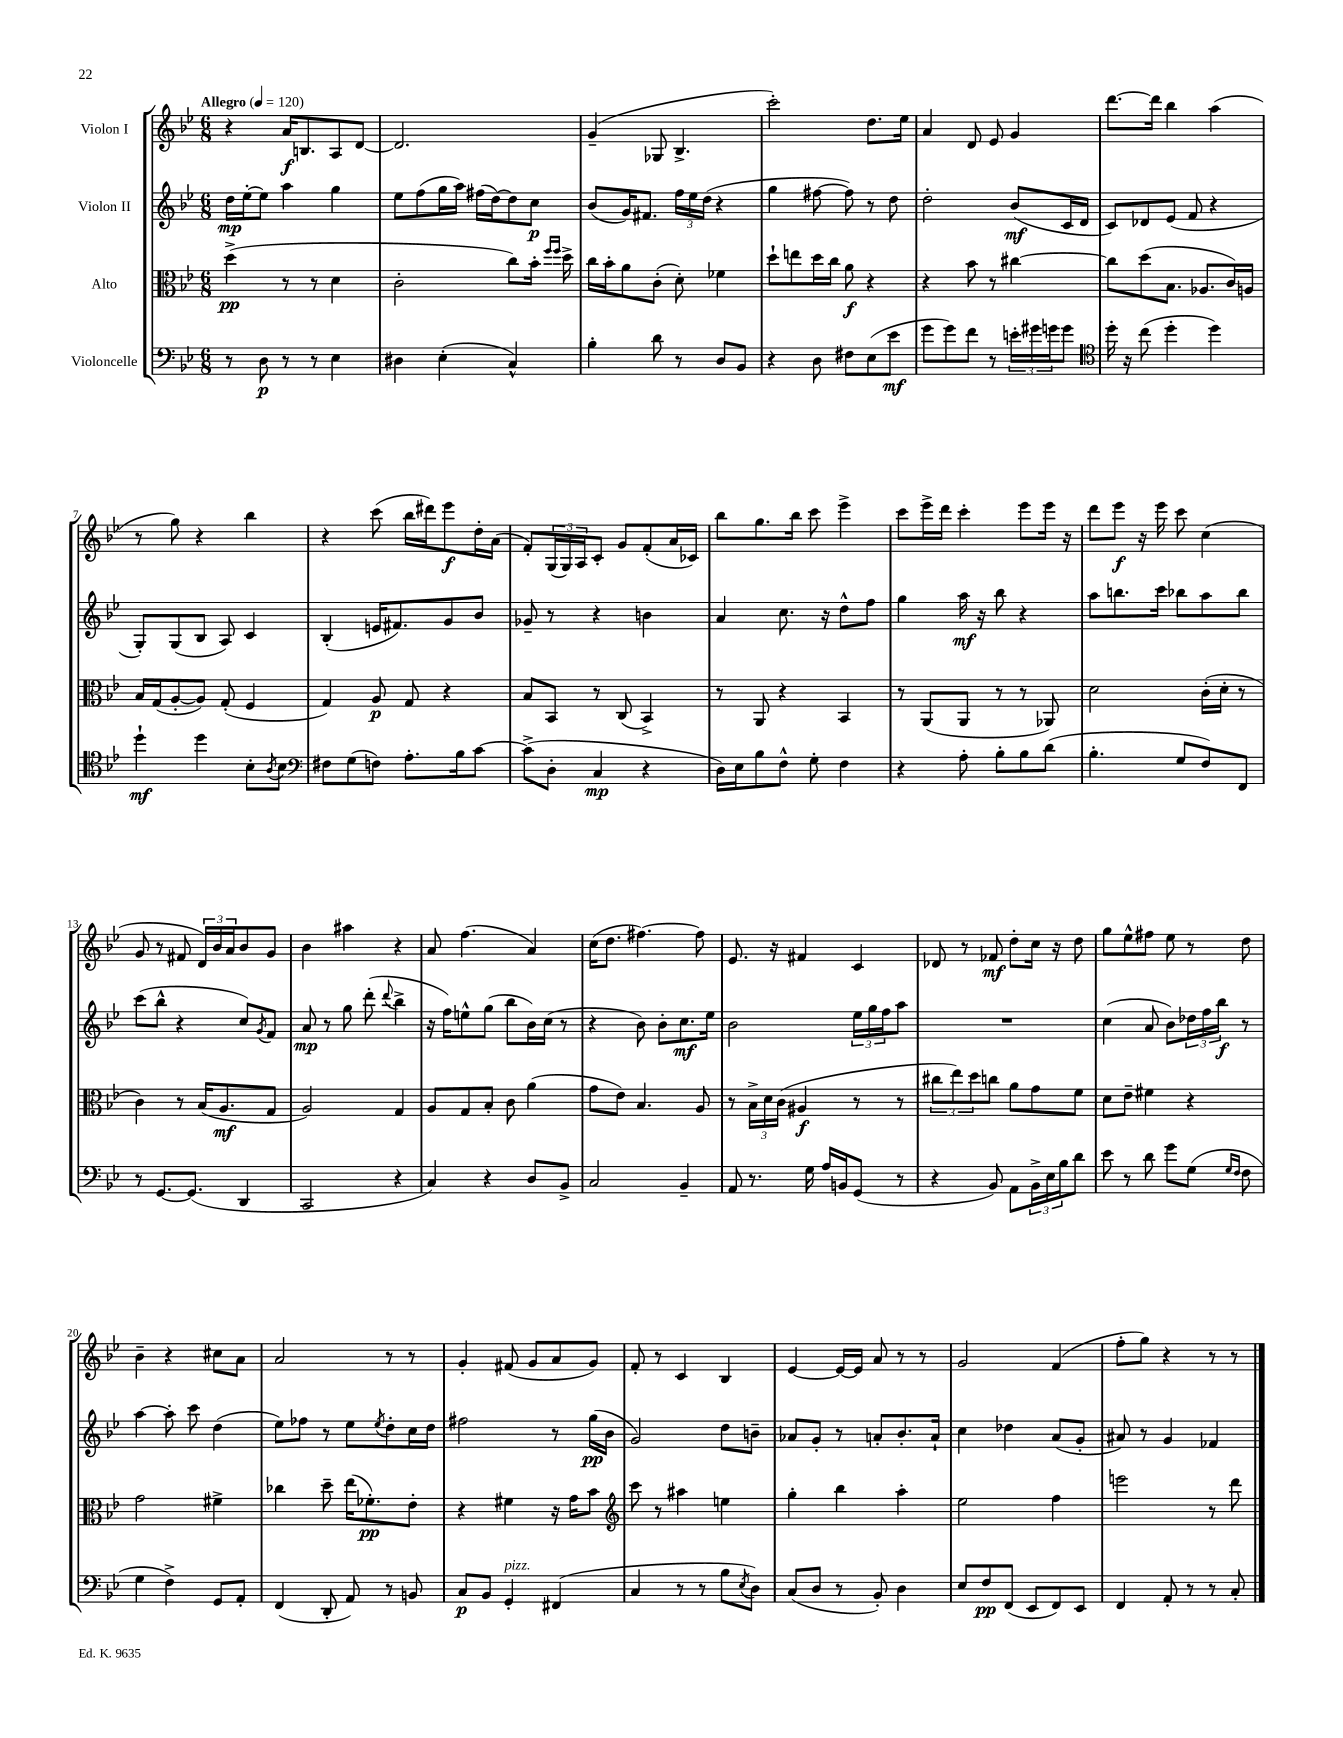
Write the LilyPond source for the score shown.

<<
\new StaffGroup <<
\new Staff = "s0" \with { instrumentName = "Violon I" } {
    \clef treble \key bes \major \numericTimeSignature \time 6/8 \tempo "Allegro" 4 = 120
    r4 a'16\f b8. a8 d'8~ |
    d'2. |
    g'4--( ges8 bes4.-> |
    c'''2-.) d''8. ees''16 |
    a'4 d'8 ees'8 g'4 |
    d'''8.~ d'''16 bes''4 a''4( |
    r8 g''8) r4 bes''4 |
    r4 c'''8( bes''16 dis'''16) ees'''8\f d''16-. a'16( |
    f'8-.) \tuplet 3/2 { g16( g16) a16 } c'8-. g'8 f'8-.( a'16 ces'16) |
    bes''8 g''8. bes''16 c'''8 ees'''4-> |
    c'''8 ees'''16-> d'''16 c'''4-. ees'''8 ees'''16 r16 |
    d'''8 ees'''8\f r16 ees'''16 c'''8 c''4( |
    g'8 r8 fis'8 \tuplet 3/2 { d'16) bes'16 a'16 } bes'8 g'8 |
    bes'4 ais''4 r4 |
    a'8 f''4.( a'4) |
    c''16( d''8. fis''4.~) fis''8 |
    ees'8. r16 fis'4 c'4 |
    des'8 r8 fes'8\mf d''8-. c''16 r16 d''8 |
    g''8 ees''8-^ fis''8 ees''8 r8 d''8 |
    bes'4-- r4 cis''8 a'8 |
    a'2 r8 r8 |
    g'4-. fis'8( g'8 a'8 g'8) |
    f'8-. r8 c'4 bes4 |
    ees'4~ ees'16~ ees'16 a'8 r8 r8 |
    g'2 f'4( |
    f''8-. g''8) r4 r8 r8 \bar "|." |
}
\new Staff = "s1" \with { instrumentName = "Violon II" } {
    \clef treble \key bes \major \numericTimeSignature \time 6/8
    d''16\mp ees''16~-. ees''8 a''4 g''4 |
    ees''8 f''8( g''16 a''16) fis''16( d''16~) d''8 c''8\p |
    bes'8( g'16) fis'8. \tuplet 3/2 { f''16 ees''16 d''16( } r4 |
    g''4 fis''8~ fis''8) r8 d''8 |
    d''2-. bes'8\mf( c'16 d'16 |
    c'8) des'8 ees'8( f'8 r4 |
    g8-.) g8( bes8 a8) c'4 |
    bes4-.( e'16 fis'8.) g'8 bes'8 |
    ges'8-- r8 r4 b'4 |
    a'4 c''8. r16 d''8-^ f''8 |
    g''4 a''16\mf r16 bes''8 r4 |
    a''8 b''8. c'''16 bes''8 a''8 bes''8 |
    c'''8( bes''8-^ r4 c''8) \acciaccatura { g'8 } f'8 |
    a'8\mp r8 g''8 d'''8-.( \appoggiatura { d'''8 } bes''4-> |
    r16 f''16) e''8-^ g''8( bes''8 bes'16) c''16( r8 |
    r4 bes'8) bes'8-. c''8.\mf ees''16 |
    bes'2 \tuplet 3/2 { ees''16 g''16 f''16 } a''8 |
    R2. |
    c''4( a'8 bes'8) \tuplet 3/2 { des''16 f''16 bes''16\f } r8 |
    a''4~ a''8-. c'''8 d''4( |
    ees''8) fes''8 r8 ees''8 \acciaccatura { ees''8 } d''8-. c''16 d''16 |
    fis''2 r8 g''16\pp( bes'16 |
    g'2) d''8 b'8-- |
    aes'8 g'8-. r8 a'8-. bes'8.-. a'16-! |
    c''4 des''4 a'8( g'8-. |
    ais'8) r8 g'4 fes'4 \bar "|." |
}
\new Staff = "s2" \with { instrumentName = "Alto" } {
    \clef alto \key bes \major \numericTimeSignature \time 6/8
    d''4->\pp( r8 r8 d'4 |
    c'2-. c''8) bes'16-. \grace { f''16 f''16 } d''16-> |
    c''16 bes'16-. a'8 c'8-.( d'8-.) fes'4 |
    d''8-! e''8 d''16 c''16 a'8\f r4 |
    r4 bes'8 r8 cis''4~ |
    cis''8 d''8( bes8. aes8. c'16) a16 |
    bes16 g16( a8~-. a8) g8-.( f4 |
    g4) a8\p g8 r4 |
    bes8 bes,8 r8 c8( bes,4->) |
    r8 a,8 r4 bes,4 |
    r8 a,8( a,8 r8 r8 aes,8) |
    d'2 c'16-.( d'16-. r8 |
    c'4) r8 bes16( a8.\mf g8 |
    a2) g4 |
    a8 g8 bes8-. c'8 a'4( |
    g'8 ees'8) bes4. a8 |
    r8 \tuplet 3/2 { bes16-> d'16 c'16( } ais4\f r8 r8 |
    \tuplet 3/2 { cis''8 ees''8) d''8 } c''8 a'8 g'8 f'8 |
    d'8 ees'8-- fis'4 r4 |
    g'2 fis'4-> |
    ces''4 d''8-- ees''16( fes'8.-.\pp) ees'8-. |
    r4 fis'4 r16 g'16 bes'8 |
    \clef treble c'''8 r8 ais''4 e''4 |
    g''4-. bes''4 a''4-. |
    ees''2 f''4 |
    e'''2 r8 d'''8 \bar "|." |
}
\new Staff = "s3" \with { instrumentName = "Violoncelle" } {
    \clef bass \key bes \major \numericTimeSignature \time 6/8
    r8 d8\p r8 r8 ees4 |
    dis4 ees4-.( c4-^) |
    bes4-. d'8 r8 d8 bes,8 |
    r4 d8 fis8 ees8( ees'8\mf |
    g'8 g'8) f'8 r8 \tuplet 3/2 { e'16-. gis'16 g'16 } g'8 |
    \clef tenor d''16-. r16 c''8( d''4-. d''4) |
    d''4-!\mf d''4 bes8-. \acciaccatura { a8 } bes8 |
    \clef bass fis8 g8( f8) a8.-. bes16 c'8~ |
    c'8->( d8-. c4\mp r4 |
    d16) ees16 bes8 f8-^ g8-. f4 |
    r4 a8-. bes8-. bes8 d'8( |
    bes4.-. g8 f8) f,8 |
    r8 g,8.~ g,8.( d,4 |
    c,2 r4 |
    c4) r4 d8 bes,8-> |
    c2 bes,4-- |
    a,8 r8. g16 a16 b,16 g,8( r8 |
    r4 bes,8) a,8 \tuplet 3/2 { bes,16-> ees16 bes16 } d'8 |
    ees'8 r8 d'8 g'8 g8( \grace { g16 f16 } f8 |
    g4 f4->) g,8 a,8-. |
    f,4( d,8-. a,8) r8 b,8 |
    c8\p bes,8 g,4-.^\markup { \italic "pizz." } fis,4( |
    c4 r8 r8 bes8 \acciaccatura { ees8 } d8) |
    c8( d8 r8 bes,8-.) d4 |
    ees8 f8\pp f,8( ees,8 f,8) ees,8 |
    f,4 a,8-. r8 r8 c8-. \bar "|." |
}
>>
>>
